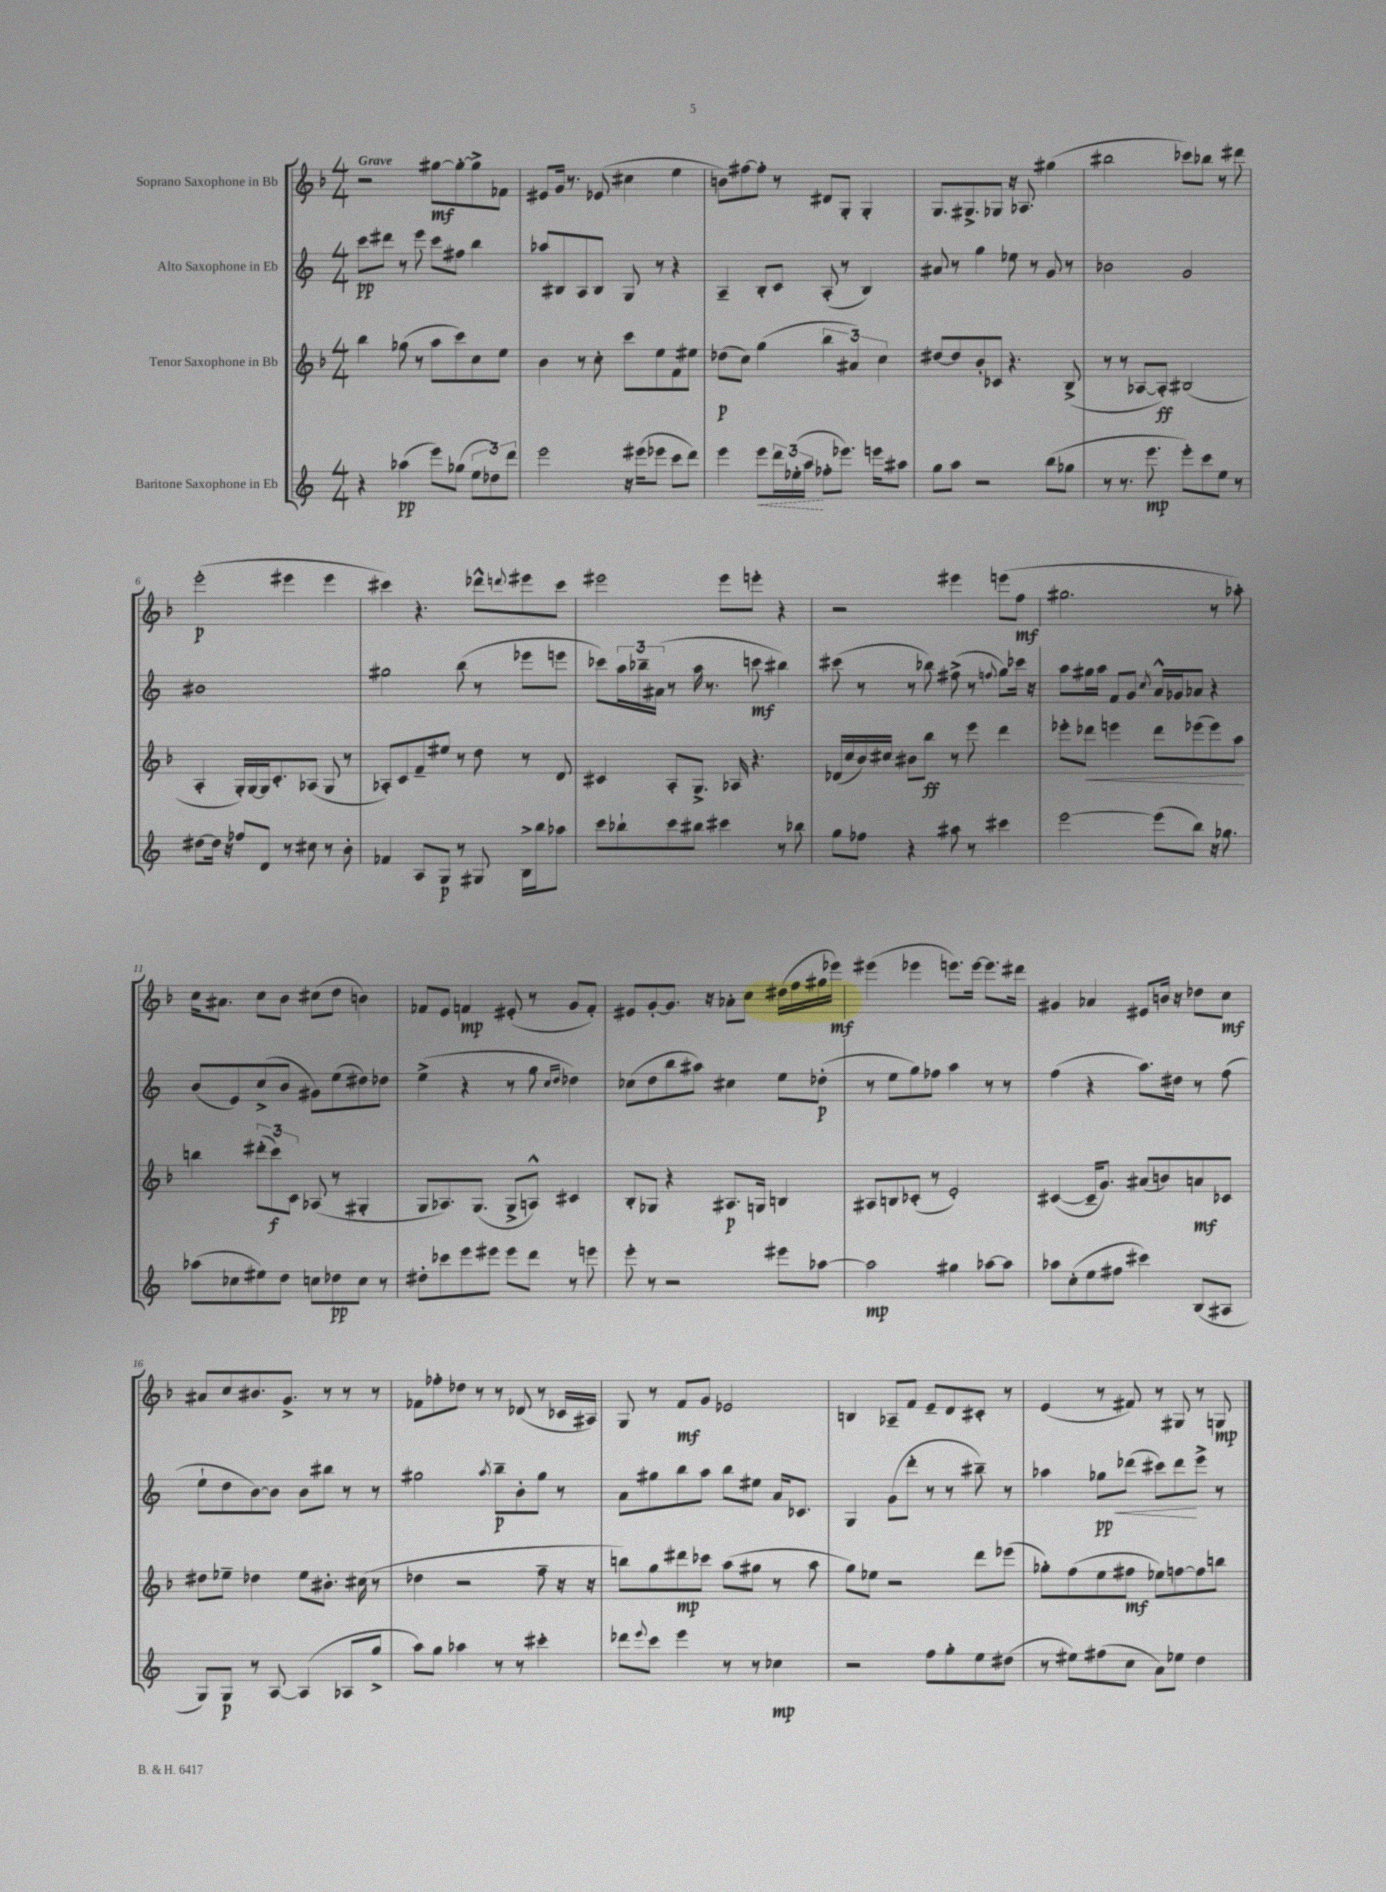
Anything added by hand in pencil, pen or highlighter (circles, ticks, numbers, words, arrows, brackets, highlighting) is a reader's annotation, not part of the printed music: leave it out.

**kern	**kern	**kern	**kern
*staff4	*staff3	*staff2	*staff1
*clefG2	*clefG2	*clefG2	*clefG2
*k[]	*k[b-]	*k[]	*k[b-]
*M4/4	*M4/4	*M4/4	*M4/4
4r	4bb-\	8ccc\L	2r
.	.	8ddd#\J	.
(4aa-\	(8gg-\	8r	.
.	8r	8eee\	.
8eee\L)	8aa\L	8ccc\L	[8gg#\L
(8gg-\J	8ccc\)	8ff#\J	8gg#'\_
12ee\L	8cc\	4bb\	8gg#^\]
12dd-\)	.	.	.
.	8ee\J	.	8f-\J
12ddd\J	.	.	.
=	=	=	=
2eee\	4b-\	8aa-/L	8e#/L
.	.	8B#/	16g/Jk
.	.	.	8.r
.	8r	8A/	.
.	8cc'\	8B#/J	(8e-/
16r	8ccc\L	8G/	4cc#\
(16eee#\LK	.	.	.
8eee-\J	8ee\	8r	.
8ccc\L	8f\	4r	4ee\
8ddd\J)	8ee#\J	.	.
=	=	=	=
4eee\	(8dd-\L	4A~/	8b\L)
.	8cc\J)	.	[8ff#\
8eee\L	(4gg\	8B'/L	8ff#'\]J
24ddd\L	.	8c/J	8r
(24ee-'\	.	.	.
24aa\JJ	.	.	.
8ff-'\L	6bb-\	(8A'/	8d#/L
8.eee-\J)	.	8r	8G'/J
.	6a#/)	.	.
.	.	4B/)	4G'/
16eee\LK	.	.	.
.	6cc\	.	.
8aa#\J	.	.	.
=	=	=	=
8gg\L	[8dd#/L	8a#/	8.G/L
8aa\J	8dd#/]	8r	.
.	.	.	8.G#^/
2r	8b-'/	4gg\	.
.	8c-/J	.	8G-/J
.	4.r	8ee-\	16r
.	.	.	8.A-/
.	.	8r	.
(8bb\L	.	8g/	(4gg#\
8gg-\J	(8B-^/	8r	.
=	=	=	=
8r	8r	2b-\	2bb#\
8.r	8r	.	.
.	[8A-/L	.	.
8.eee\	.	.	.
.	8A-'/]J)	.	.
8eee'\L)	(2B#/	2g/	8ccc-\L)
8ccc\	.	.	8bb-\J
8ee\J	.	.	8r
8r	.	.	8ddd#\
=	=	=	=
[8dd#\L	4A'/	1b#	(2eee'\
16dd#\]Jk	.	.	.
16r	.	.	.
8ff-/L	16G'/LL)	.	.
.	[16G/	.	.
8d/J	16G/]J	.	.
.	8.c'/	.	.
8r	.	.	4eee#\
8cc#\	(8A-/J	.	.
8r	8G/	.	4eee#\
8b'\	8r	.	.
=	=	=	=
4f-/	8A-'/L)	2gg#\	4ccc#\)
.	8c/	.	.
8A/L	8f~/	.	4.r
8G/J	8ee#/J	.	.
8r	8r	(8bb\	.
8G#/	8dd\	8r	8ddd-^^\L
.	.	.	8qqddd/
16B^\LL	8r	8eee-\L	8eee#\
16bb\J	.	.	.
8aa-\J	8d/	8eee\J	8ccc#\J
=	=	=	=
8ccc\L	4c#/	8ccc-\L)	2eee#\
8bb-`\	.	24aa\L	.
.	.	24bb-~\	.
.	.	(24a#\JJ	.
8ccc\	8A'/L	8r	.
8bb#\J	8.G^/J	16aa\	.
.	.	8.r	.
4ccc#\	.	.	8eee#\L
.	16A-/	.	.
.	4.r	8ccc\	8eee'\J
8r	.	4bb#\)	4r
8bb-\	.	.	.
=	=	=	=
8gg\L	(16d-/LL	(8ccc#\	2r
.	16cc/	.	.
8ff-\J	16b-/)	8r	.
.	16cc#/JJ	.	.
4r	8b#\L	8r	.
.	8bb-\J	8bb-\)	.
8aa#\	8r	(8ff#^\	4eee#\
8r	8eee\	8r	.
.	.	8qqff/	.
4ccc#\	4ddd\	8gg\L)	(8eee\L
.	.	16ccc-\Jk	8ff\J
.	.	16r	.
=	=	=	=
[2eee\	8eee-'\L	8aa\L	2.gg#\
.	8ddd-\J	16gg#\L	.
.	.	16aa\JJ	.
.	4eee\	8f/L	.
.	.	8g/J	.
.	.	8qcc/	.
(8eee\]L	8ddd-\L	16a^^/LL	.
.	.	16g-/J	.
8bb\J)	(8eee-\	8a-/J	.
16r	8eee-\)	4r	8r
8.gg-\	.	.	.
.	8aa\J	.	8aa-'\)
=	=	=	=
(8aa-\L	4bb\	(8b/L	16cc\LK
.	.	.	8.a#\J
8cc-\	.	8e/)	.
8ee#\)	(12ddd#'\L	(8cc^/	8cc\L
.	12ccc\)	.	.
8dd\J	.	8b/J	8b-\J
.	12c\J	.	.
8cc\L	(8A-/	8g#\L)	(8cc#\L
8dd-\	8r	(8ee\	8dd\J
8cc\J	4G#'/	8dd#\)	4b\)
8r	.	8dd-\J	.
=	=	=	=
8dd#'\L	8G/L	(4ee^\	8f-/L
8ccc-\	8.A-/)	.	8e/J
8eee\	.	4r	4f/
.	(8.G/J	.	.
8eee#\J	.	.	.
8eee#\L	8G^/L	8r	(8e#'/
8ddd\J	8A^^/J)	8gg\	8r
.	.	16qqcc/LL	.
.	.	16qqdd/JJ	.
8r	4c#/	4dd-\)	8g/L
8eee\	.	.	8f'/J)
=	=	=	=
8eee'\	8B-'/L	(8cc-\L	8e#/L
8r	8G-/J	8dd\	[8g'/
2r	4r	8bb\	8.g/]J
.	.	8aa#\J)	.
.	.	.	16r
.	8.A#/L	4cc#\	8a-'\L
.	.	.	8cc\J
.	16G/Jk	.	.
8eee#\L	4B/	8ee\L	(16dd#\LL
.	.	.	16ff\
[8aa-\J	.	(8dd-'\J	16gg#\
.	.	.	16eee-\JJ)
=	=	=	=
2aa-\]	8A#/L	8r	(4eee#\
.	8B/	8ee\L	.
.	(8c-'/J	8gg\)	4eee-\
.	8r	8ff-\J	.
4gg#\	2e'/)	4aa\	8.eee\L)
.	.	.	[16eee\Jk
[8aa-\L	.	8r	8.eee\]L
8aa-\]J	.	8r	.
.	.	.	16ddd#\Jk
=	=	=	=
8aa-\L	([4c#/	(4ff\	4g#/
(8cc'\	.	.	.
8ee\	16c#~/]LK	4r	4a-/
.	8.g/J)	.	.
8ff#\J	.	.	.
4ccc#\)	(8a#/L	8.aa\L)	8e#/L
.	8b/)	.	16b/Jk
.	.	16dd#\Jk	16r
(8B/L	8a/	8r	8dd-\L
8A#/J	8c-/J	(8ff\	8cc\J
=	=	=	=
8G/L)	8dd#\L	8ee`\L	8a#/L
8G/J	8ee-~\J	8dd\	8cc/
8r	4dd-\	[8b\)	8.b#/
[8A/	.	8b\]J	.
.	.	.	8.g^/J
(4A/]	8ee-\L	8b\L	.
.	8.b#'\J	8bb#\J	8r
8A-/L	.	8r	8r
.	(16cc#\	.	.
8gg^/J	8r	8r	8r
=	=	=	=
8aa\L)	4dd-\	2gg#\	8f-\L
8gg\J	.	.	8ff-'\
4aa-\	2r	.	8dd-\J
.	.	.	8r
.	.	8qaa/	.
8r	.	8bb~\L	8r
8r	.	8b'\	(8d-/
4ccc#'\	8ff~\	8gg#\J	8r
.	16r	8r	16c-/LL
.	16r	.	16A#/JJ)
=	=	=	=
8ddd-\L	8bb\L)	8a\L	8G/
8qqeee/	.	.	.
8ccc\J	8gg\	8gg#\	8r
4eee\	8ddd#\	8bb\	8f/L
.	8ccc-\J	8aa\J	8g/J
8r	(8aa\L	8bb\L	2e-/
8r	8gg#\J	8ee#\J	.
4cc-\	8r	16a/LK	.
.	.	8.c-/J	.
.	8aa\	.	.
=	=	=	=
2r	8gg\L)	4G/	4B/
.	8ee-\J	.	.
.	2r	(8g\L	8A-~/L
.	.	8ddd'\J	8f/J
8ff\L	.	8r	8e~/L
8gg'\	.	8r	8d/
8ee\	8ddd\L	8bb#~\)	8c#'/J
(8dd#\J	(8eee-\J	8r	8r
=	=	=	=
8r	8gg-'\L)	4aa-\	(4e/
8ee#\L)	(8ff\	.	.
(8ff#\	8ee\	8gg-\L	8r
8cc\J	8ff#\J	(8ddd-\J	8f#/)
8a\L)	8ee-\L)	8ccc#\L)	8r
8ee-\J	[8ff\	8ddd-\	8G#/
4dd\	8ff\]	8eee^\J	8r
.	8bb\J	8r	8G/
==	==	==	==
*-	*-	*-	*-
